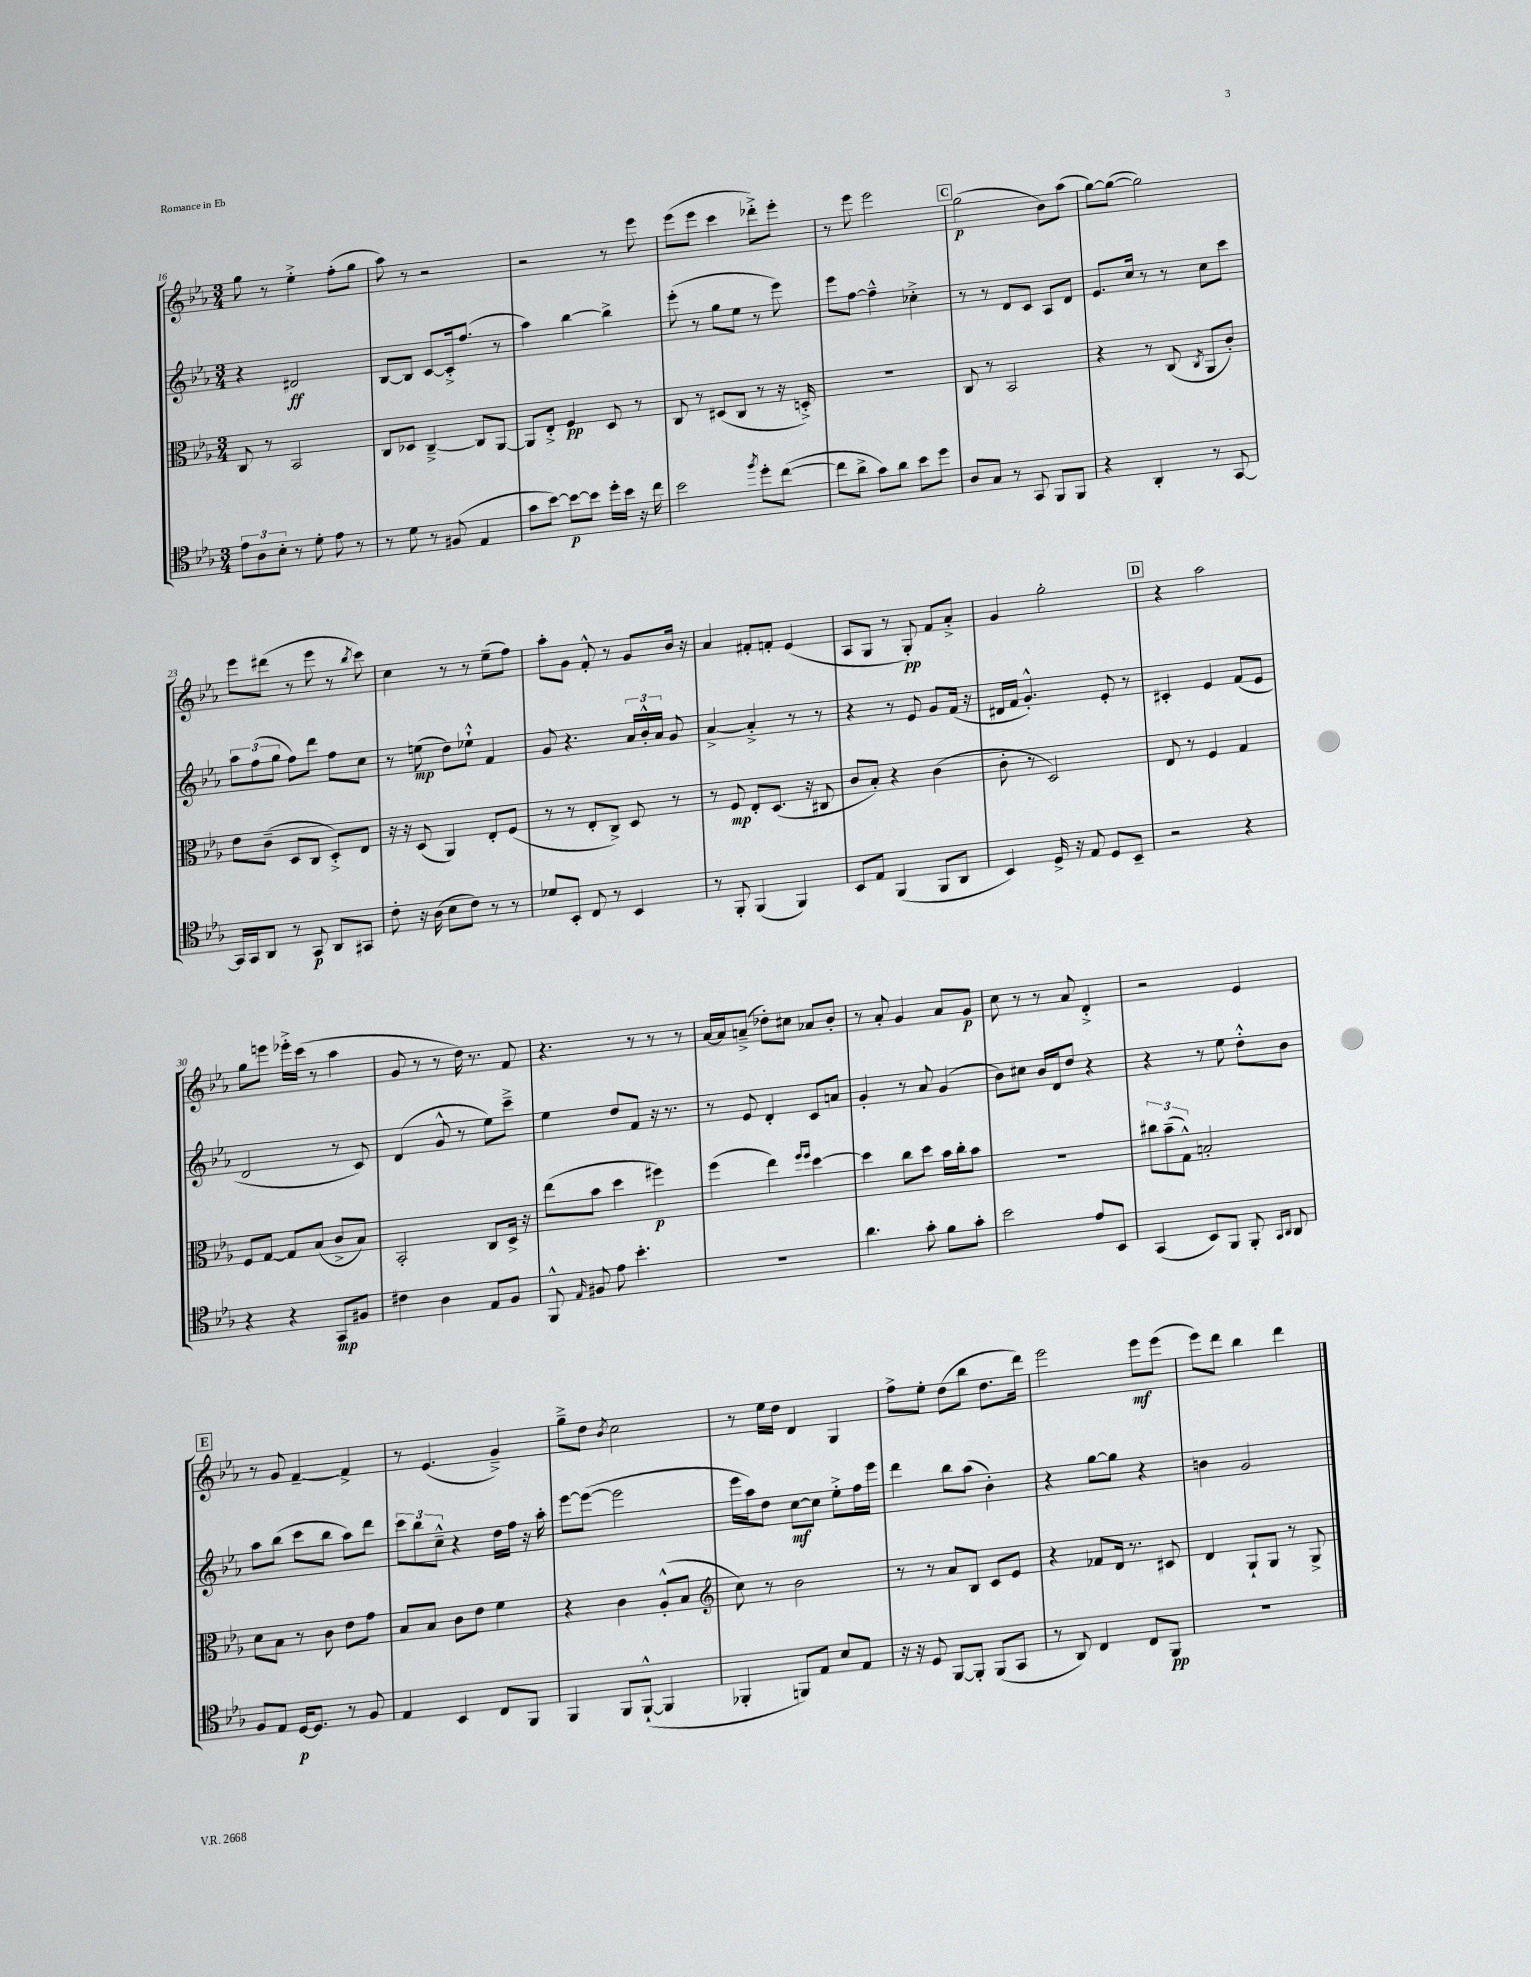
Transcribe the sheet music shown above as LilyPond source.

<<
\new StaffGroup <<
\new Staff = "s0" {
    \clef treble \key ees \major \numericTimeSignature \time 3/4
    \autoBeamOff g''8 r8 ees''4-.-> f''8[-.( g''8] |
    aes''8) r8 r2 |
    r2 r8 ees'''8 |
    ees'''8[( ees'''8] c'''4 des'''8[-.->) ees'''8]-. |
    r8 ees'''8 ees'''2 |
    \mark \markup { \box "C" } g''2\p( bes'8[) aes''8]( |
    g''8[~) g''8]~( g''2) |
    ees'''8[ dis'''8]( r8 ees'''8 r8 \acciaccatura { bes''8 } c'''8) |
    c''4 r8 r8 ees''8[--( f''8]) |
    aes''8[-. g'8] f'8-.-^ r8 g'8[ bes'16] r16 |
    aes'4 fis'8[-. f'8]-. ees'4( |
    aes8[ g8] r8 g8-.\pp) f'8[ aes'8]-.-> |
    g'4 g''2-. |
    \mark \markup { \box "D" } r4 aes''2 |
    g''8[ e'''8] ees'''16[-.-> c'''16]( r8 aes''4 |
    g'8 r8 r8 d''16) r8. f'8 |
    r4. r8 r8 r8 |
    aes'16[~ aes'16 a'8]--->( des''8[-.) cis''8] aes'8[ bes'8]-. |
    r8 aes'8-. g'4 aes'8[ g'8]\p |
    c''8 r8 r8 aes'8 d'4-.-> |
    r2 ees'4 |
    \mark \markup { \box "E" } r8 g'8 f'4~-- f'4-> |
    r8 ees'4.( g'4--->) |
    g''8[---> d''8] \acciaccatura { bes'8 } c''2 |
    r8 ees''16[ d''16] d'4 g4 |
    f''8[-> ees''8]-. d''8[( bes''8] d''8.[ d'''16]) |
    ees'''2 ees'''8[\mf ees'''8]( |
    ees'''8[) d'''8] bes''4 d'''4 \bar "|." |
}
\new Staff = "s1" {
    \clef treble \key ees \major \numericTimeSignature \time 3/4
    \autoBeamOff r4 dis'2\ff |
    bes8[~ bes8] c'8[~ c'16-.-> f''8.]( r8 |
    aes''4) bes''4~ bes''4-> |
    ees'''8-.( r8 g''8[ ees''8] r8 ees'''8) |
    ees'''8[ f''8]~ f''4---^ ces''4-.-> |
    \mark \markup { \box "C" } r8 r8 d'8[ c'8] aes8[ d'8] |
    ees'8.[ c''16] r8 r8 c''8[ c'''8] |
    \tuplet 3/2 { aes''8[ f''8( g''8] } f''8[) d'''8] f''8[ c''8] |
    r8 e''8\mp( d''8[) ees''8]-!-^ f'4 |
    g'8 r4. \tuplet 3/2 { aes'16[ bes'16-.-^ aes'16] } g'8 |
    aes'4~-> aes'4-.-> r8 r8 |
    r4 r8 ees'8 g'8[ f'16]( r16 |
    dis'16[ f'16] g'4.-.-^) ees'8-. r8 |
    \mark \markup { \box "D" } cis'4-. ees'4 f'8[( ees'8] |
    d'2 r8 c'8) |
    d'4( g'8-^ r8 ees''8[) c'''8]---> |
    ees''4 d''8[ f'8] r16 r8. |
    r8 ees'8 d'4-. c'8[ a'8] |
    g'4-. r8 aes'8 g'4( |
    bes'8[) cis''8] bes'16[ d'16 d''8] r4 |
    r4 r8 ees''8 d''8[-.-^ bes'8] |
    \mark \markup { \box "E" } aes''8[ bes''8]( c'''8[ bes''8] aes''8[) d'''8] |
    \tuplet 3/2 { c'''8[ bes''8 c''8]---^ } r4 d''16[ f''16] r16 aes''16-. |
    ees'''8[~ ees'''8]~( ees'''2 |
    ees'''16[ aes''16) d''8] c''8[~\mf c''8] ees''8[-.-> f''16 ees'''16] |
    d'''4 bes''8[ aes''8]( bes'4-.) |
    r4 g''8[~ g''8] r4 |
    b'4 g'2 \bar "|." |
}
\new Staff = "s2" {
    \clef alto \key ees \major \numericTimeSignature \time 3/4
    \autoBeamOff c8 r8 bes,2 |
    c8[ des8] c4~---> c8[ aes,8]~ |
    aes,8[ ees8]-.-> f4\pp d8 r8 |
    c8 r8 dis8[( c8] r8 r16 d16-.->) |
    R2. |
    \mark \markup { \box "C" } c8 r8 bes,2 |
    r4 r8 c8( \acciaccatura { c8 } aes,8[ c'8]-.) |
    ees'8[ c'8]--( d8[ c8] d8[-.->) ees8] |
    r16 r16 d8( aes,4) ees8[-. f8]( |
    r8 r8 ees8[-. c8]->) d8 r8 |
    r8 f8\mp ees8[-. d8.]( r16 cis8 |
    c'8[ bes8]-.) r4 c'4( |
    c'8-. r8 d2) |
    \mark \markup { \box "D" } ees8 r8 f4 g4 |
    f8[ g8]~ g8[ bes8]( c'8[-> bes8]) |
    bes,2-. c8[ d16]-> r16 |
    ees''8[( bes'8] d''4 fis''4\p) |
    f''4( ees''4) \grace { f''16[ f''16] } d''4~ |
    d''4 c''8[ d''8] bes'16[ c''16-. bes'8] |
    R2. |
    \tuplet 3/2 { cis''8[ bes'8--( g8]-^) } b2-. |
    \mark \markup { \box "E" } d'8[ bes8] r8 c'8 ees'8[ g'8] |
    bes8[ bes8] c'8[ ees'8] f'4 |
    r4 c'4 aes8[-.-^( bes8] |
    \clef treble c''8) r8 bes'2 |
    r8 r8 aes'8[ bes8] c'8[ ees'8] |
    r4 fes'8[ d'16] r8. cis'8 |
    d'4 g8[-! g8] r8 g8-> \bar "|." |
}
\new Staff = "s3" {
    \clef tenor \key ees \major \numericTimeSignature \time 3/4
    \autoBeamOff \tuplet 3/2 { ees'8[ aes8 bes8]-. } r8 d'8-. ees'8 r8 |
    r8 d'8 r8 fis8( ees4 |
    g'8[ bes'8]~) bes'8[~\p bes'8] d''16[-. bes'16] r16 c''16 |
    bes'2 \acciaccatura { f''8 } d''8[-. c''8]~( |
    c''8[ aes'8]-> g'8[) aes'8] bes'8[ d''8] |
    \mark \markup { \box "C" } aes8[ g8] r8 g,8 f,8[ f,8] |
    r4 aes,4-. r8 g,8~ |
    g,16[ g,16 aes,8] r8 g,8\p aes,8[ gis,8] |
    c'8-. r16 aes16( bes8[ c'8]) r8 r8 |
    des'8[ bes,8]-. c8 r8 bes,4 |
    r8 f,8-. f,4( f,4) |
    bes,8[ ees8] f,4( f,8[ aes,8] |
    bes,4) d16-> r16 ees8 d8[ bes,8]-- |
    \mark \markup { \box "D" } r2 r4 |
    r4 r4 g,8[\mp fis8] |
    cis'4 aes4 ees8[ f8] |
    f,8-^ \grace { ees16 } fis8 ees'8 bes'4.-. |
    R2. |
    aes'4. g'8-. f'8[ g'8]-. |
    bes'2 ees'8[ bes,8] |
    g,4( bes,8[) f,8] f,8-. \grace { g,16[ aes,16] } aes,8 |
    \mark \markup { \box "E" } f8[ ees8] d16[~\p d8.] r8 f8 |
    ees4 bes,4 c8[ f,8] |
    f,4 f,8[ f,8]~-!-^( f,4 |
    fes,4-. f,8[) ees8] bes8[ ees8] |
    r16 r16 d8 f,8[~ f,8]-. f,8[( g,8] |
    r8 aes,8) c4 c8[ f,8]\pp |
    R2. \bar "|." |
}
>>
>>
\layout { \context { \Score currentBarNumber = #16 } }
